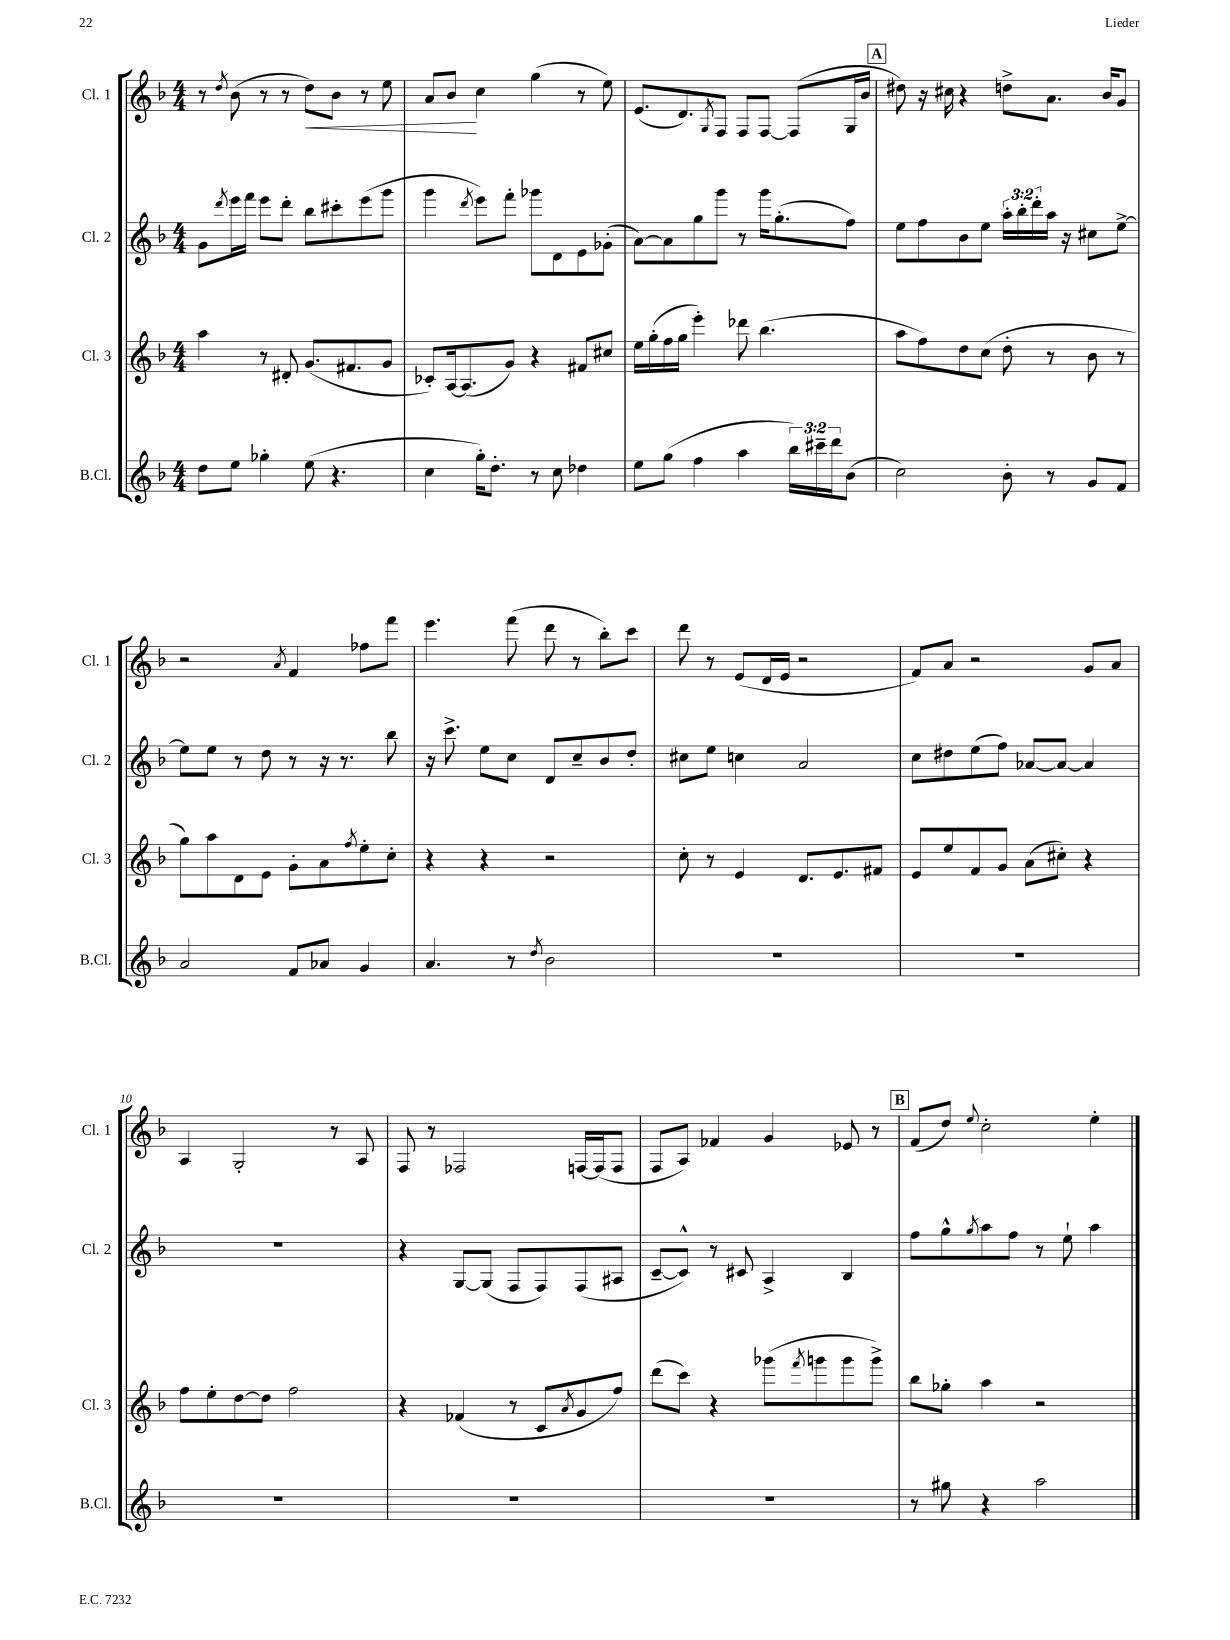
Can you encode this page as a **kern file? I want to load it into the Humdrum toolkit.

**kern	**kern	**kern	**kern
*staff4	*staff3	*staff2	*staff1
*clefG2	*clefG2	*clefG2	*clefG2
*k[b-]	*k[b-]	*k[b-]	*k[b-]
*M4/4	*M4/4	*M4/4	*M4/4
8dd	4aa	8g	8r
.	.	8qddd	8qdd
8ee	.	16eee	(8b-
.	.	16fff	.
4gg-'	8r	8eee	8r
.	8d#'	8ddd'	8r
(8ee	(8.g	8bb-	8dd)
4.r	.	8ccc#'	8b-
.	8.f#	.	.
.	.	(8eee	8r
.	8g	8ggg	8ee
=	=	=	=
4cc	8c-')	4ggg	8a
.	[16A	.	8b-
.	(8.A]	.	.
.	.	8qddd	.
16gg')	.	8eee)	4cc
8.dd'	.	.	.
.	8g)	8fff'	.
8r	4r	8ggg-	(4gg
8cc	.	8d	.
4dd-	8f#	8e	8r
.	8cc#	(8g-'	8ee)
=	=	=	=
8ee	16ee	[8a)	(8.e
.	(16gg'	.	.
(8gg	16ff	8a]	.
.	16gg	.	8.d)
4ff	4eee')	8gg	.
.	.	.	8qG
.	.	8ggg	8F
4aa	8ddd-	8r	8F
.	(4.bb-	16ggg	[8F
.	.	(8.gg'	.
24bb-)	.	.	(8F]
24ccc#~	.	.	.
24ddd	.	.	.
(8b-	.	8ff)	16G
.	.	.	16b-
=	=	=	=
2cc)	8aa	8ee	8dd#)
.	8ff)	8ff	16r
.	.	.	16cc#
.	8dd	8b-	4r
.	(8cc	8ee	.
8b-'	8dd'	24aa'	8dd^
.	.	24bb-'	.
.	.	24ddd'	.
8r	8r	16aa	8.a
.	.	16r	.
8g	8b-	8cc#	.
.	.	.	16b-
8f	8r	[8ee^	8g
=	=	=	=
2a	8gg)	8ee]	2r
.	8aa	8ee	.
.	8d	8r	.
.	8e	8dd	.
.	.	.	8qa
8f	8g'	8r	4f
8a-	8a	16r	.
.	.	8.r	.
.	8qff	.	.
4g	8ee'	.	8ff-
.	8cc'	8bb-	8fff
=	=	=	=
4.a	4r	16r	4.eee
.	.	8.ccc^	.
.	4r	8ee	.
8r	.	8cc	(8fff
8qdd	.	.	.
2b-	2r	8d	8ddd
.	.	8cc~	8r
.	.	8b-	8bb-')
.	.	8dd'	8ccc
=	=	=	=
1r	8cc'	8cc#	8ddd
.	8r	8ee	8r
.	4e	4cc	(8e
.	.	.	16d
.	.	.	16e
.	8.d	2a	2r
.	8.e	.	.
.	8f#	.	.
=	=	=	=
1r	8e	8cc	8f)
.	8ee	8dd#	8a
.	8f	(8ee	2r
.	8g	8ff)	.
.	(8a	[8a-	.
.	8cc#')	8a-_	.
.	4r	4a-]	8g
.	.	.	8a
=	=	=	=
1r	8ff	1r	4A
.	8ee'	.	.
.	[8dd	.	2G'
.	8dd]	.	.
.	2ff	.	.
.	.	.	8r
.	.	.	8A
=	=	=	=
1r	4r	4r	8F
.	.	.	8r
.	(4f-	[8G	2F-
.	.	(8G]	.
.	8r	8F	.
.	8c	8F)	.
.	8qa	.	.
.	8g	(8F	[16F
.	.	.	(16F]
.	8ff)	8A#	8F
=	=	=	=
1r	(8ddd	[8c~	8F
.	8ccc)	8c^^])	8A)
.	4r	8r	4f-
.	.	8c#	.
.	(8ggg-	4A^	4g
.	8qfff	.	.
.	8ggg	.	.
.	8ggg	4B-	8e-
.	8ggg^)	.	8r
=	=	=	=
8r	8bb-	8ff	(8f
8gg#	8gg-'	8gg^^	8dd)
.	.	8qgg	8qqee
4r	4aa	8aa	2cc'
.	.	8ff	.
2aa	2r	8r	.
.	.	8ee`	.
.	.	4aa	4ee'
==	==	==	==
*-	*-	*-	*-
